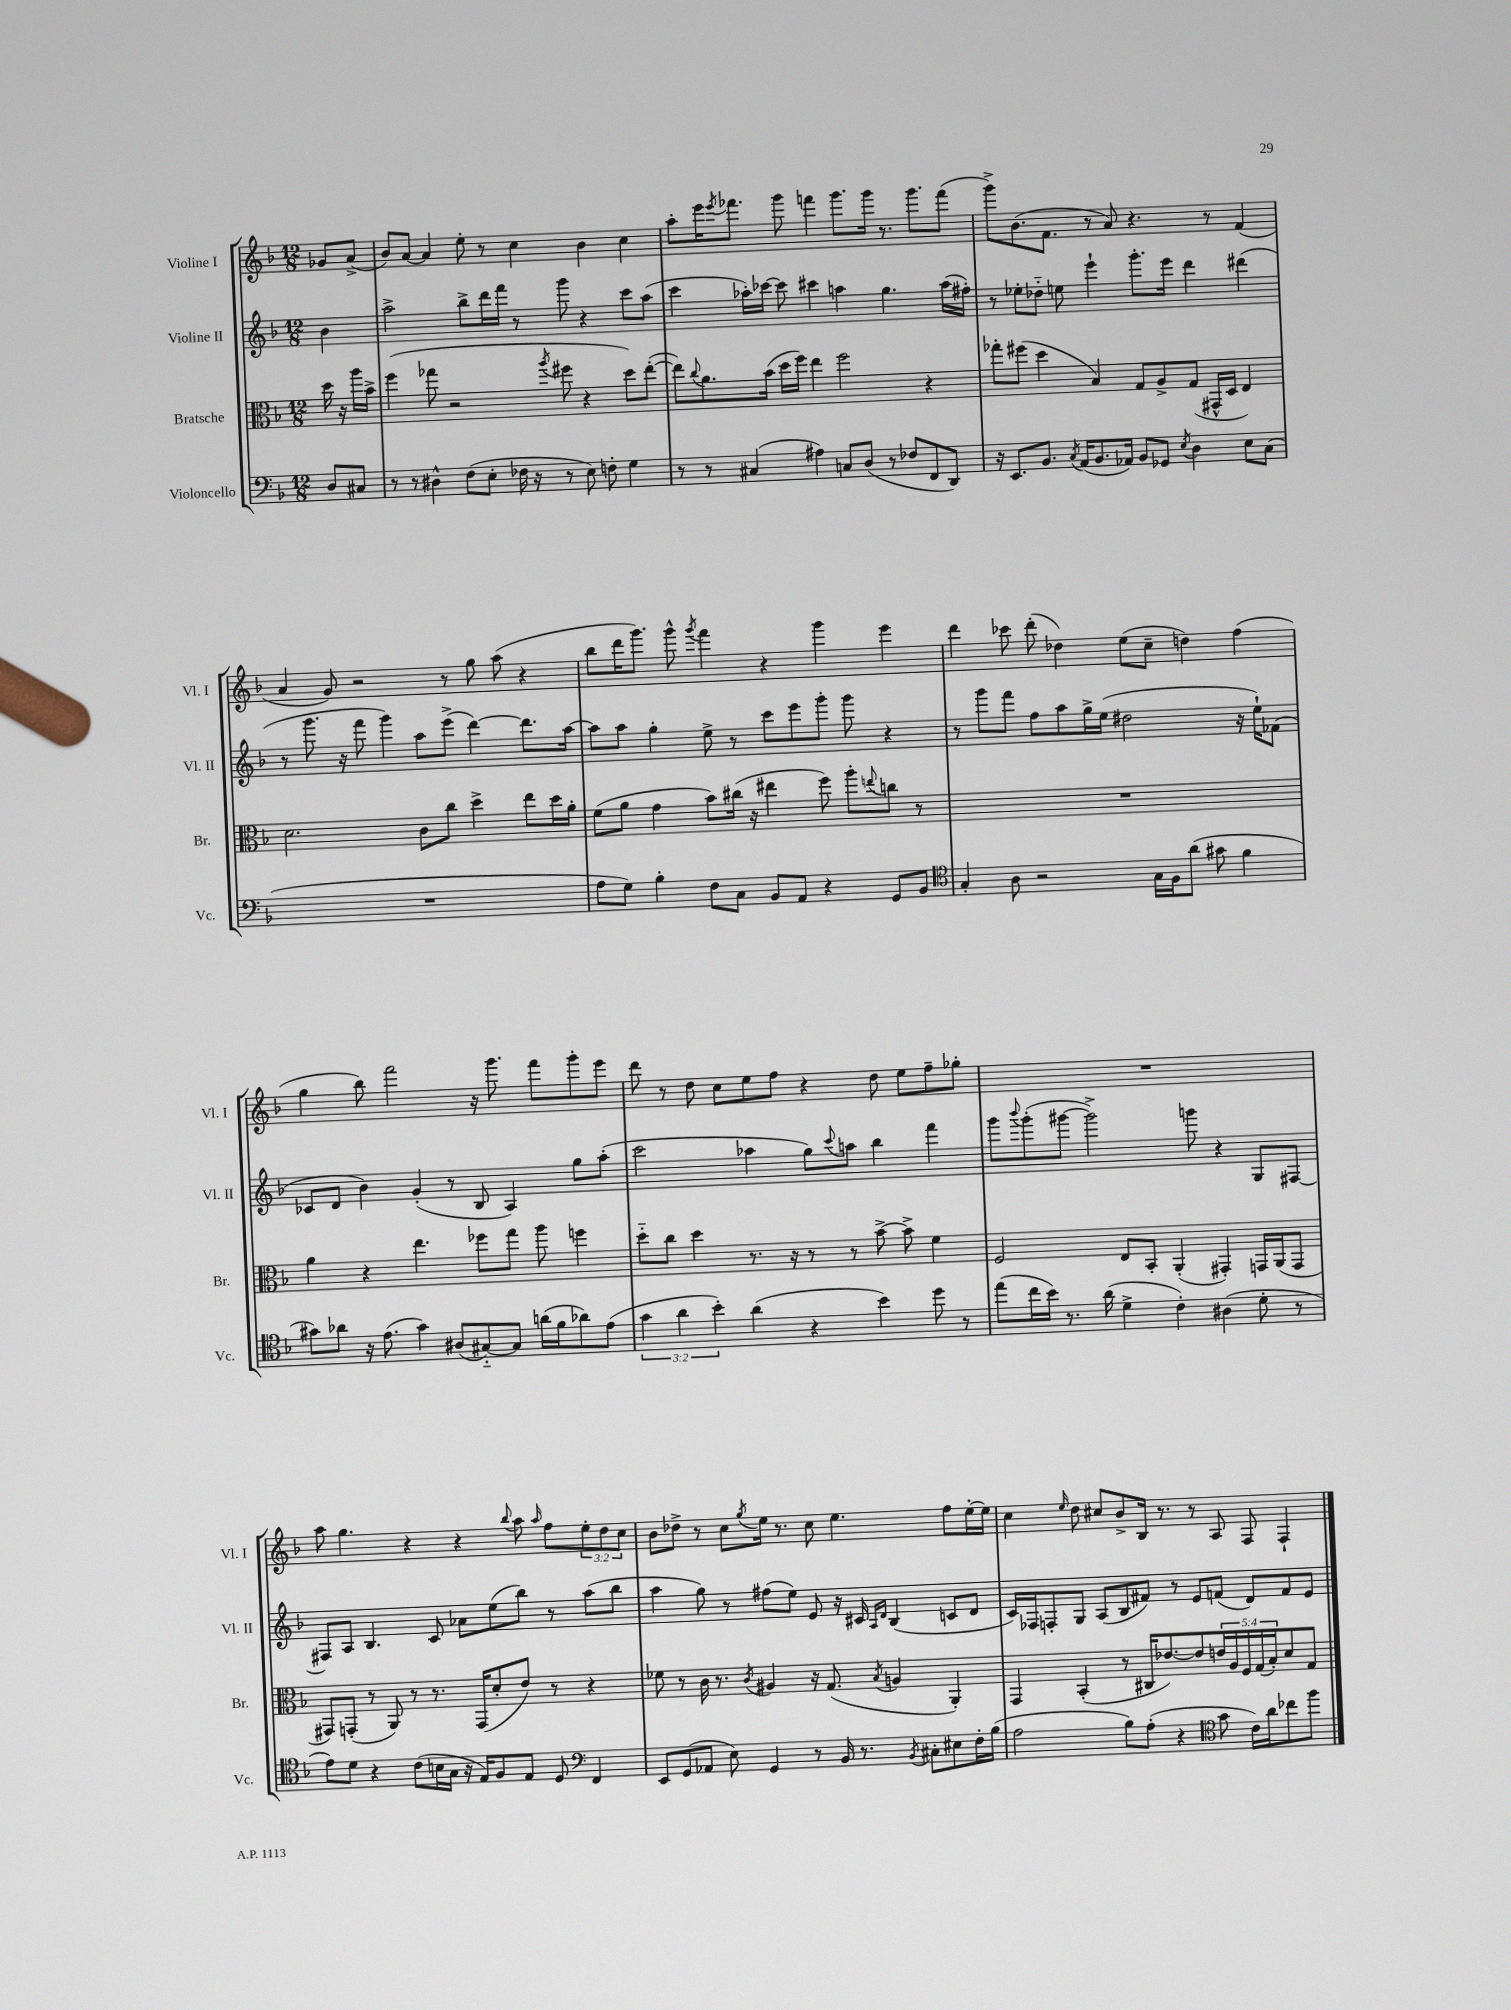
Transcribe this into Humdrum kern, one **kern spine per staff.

**kern	**kern	**kern	**kern
*part4	*part3	*part2	*part1
*staff4	*staff3	*staff2	*staff1
*I"Violoncello	*I"Bratsche	*I"Violine II	*I"Violine I
*I'Vc.	*I'Br.	*I'Vl. II	*I'Vl. I
*clefF4	*clefC3	*clefG2	*clefG2
*k[b-]	*k[b-]	*k[b-]	*k[b-]
*M12/8	*M12/8	*M12/8	*M12/8
=	=	=	=
8D/L	16dd\	4b-\	8g-X/L
.	16r	.	.
8C#X/J	16aa\LL	.	(8a^/J
.	16b-^\JJ	.	.
=1	=1	=1	=1
8r	(4ff\	2aa^\	8b-/L)
8r	.	.	[8a/J
4D#X^^\	8gg-X\	.	4a/]
.	2r	.	.
(8F\L	.	8bb-^\L	8ee'\
8E'\J	.	16ddd\L	8r
.	.	16fff\JJ	.
16F-X\	.	8r	4cc\
16r	.	.	.
.	8qaa/	.	.
8r	8ff#X\	8ggg\	.
8E\)	4r	4r	4b-\
8Fn'\	.	.	.
4G\	8dd\L)	8ccc\L	4cc\
.	([8ee'\J	(8aa\J	.
=2	=2	=2	=2
8r	8ee\L])	4ccc\	8aa'\L
.	8qqcc/	.	.
8r	8.a\	.	16eee\K
.	.	.	8qeee/
.	.	.	8.fff-X\J
(4C#X/	.	16aa-X'\LL)	.
.	(16b-\Jk	[16ccc-X\JJ	.
.	16dd\LL	8ccc-\]	8ggg\
.	16ff\JJ)	.	.
4A#X\)	4ee\	4ccc#X\	4fffn\
8Cn/L	2ff\	4aan\	8.ggg\L
(8D/J	.	.	.
.	.	.	16ggg\Jk
8r	.	4.gg\	8.r
8F-X/L	.	.	.
.	.	.	8.ggg\L
8FF/	4r	.	.
8DD/J)	.	(16aa\LL	(8fff\J
.	.	16ff#X'\JJ)	.
=3	=3	=3	=3
16r	8gg-X'\L	8r	8ggg^\L)
8.EE/L	.	.	.
.	(8ff#X\J	8ee-X'\L	(8.b-\
8.BB-/J	4dd\	8dd-X\J	.
.	.	.	8.f\J
.	.	8een\	.
8qC/	.	.	.
(16AA/KL	.	.	.
8.BB-/	4B-/)	4eee`\	8r
.	.	.	8a/)
16AA-X/Jk)	.	.	.
8BB-/L	8G/L	8.ggg'\L	4.r
8GG-X/J	8A^/	.	.
.	.	16eee\Jk	.
8qE/	.	.	.
4D\	(8G/J	4ddd\	.
.	16GG#X^^/LL	.	8r
.	16D/JJ	.	.
8E\L	4E/)	(4ddd#X\	(4f/
(8C\J	.	.	.
!!LO:LB:g=z
=4	=4	=4	=4
1.r	2.d\	8r	4a/
.	.	8.ggg\	.
.	.	.	8g/)
.	.	16r	.
.	.	8fff\	2r
.	.	4ggg\)	.
.	8c\L	8aa\L	.
.	8cc\J	(8eee^\J	8r
.	4dd^\	[4ddd\)	8gg\
.	.	.	(8aa\
.	8ee\L	8.ddd\L]	4r
.	16dd\L	.	.
.	16a'\JJ	[16aa\Jk	.
=5	=5	=5	=5
8A\L	(8f\L	8aa\L]	8bb-\L
8G\J)	8a\J	8aa\J	16ddd\K
.	.	.	8.ggg\J)
4B-'\	4g\	4gg'\	.
.	.	.	8ggg^^\
.	.	.	8qggg/
8F\L	8b-\L)	8ee^\	4fff\
8C\J	(16cc#X\Jk	8r	.
.	16r	.	.
8BB-/L	4ee#X\	8ccc\L	4r
8AA/J	.	8eee\	.
4r	8ff\)	8ggg'\J	4ggg\
.	8aa'\L	8ggg\	.
.	8qqeen/	.	.
8GG/L	8ccn\J	4r	4eee\
8BB-/J	8r	.	.
=6	=6	=6	=6
*clefC4	*	*	*
4G'/	1.r	8r	4ddd\
.	.	8ggg\L	.
8A\	.	8fff\J	8ccc-X\
2r	.	8ff\L	(8ddd'\
.	.	8aa\	4dd-X\)
.	.	16gg^\L	.
.	.	(16ee\JJ	.
.	.	2dd#X\	(8ee\L
16G\LL	.	.	8cc~\J
16F\J	.	.	.
(8a\J	.	.	4ddn\)
8g#X\	.	.	.
4f\	.	16r	(4ff\
.	.	16ee`\KL)	.
.	.	(8f-X\J	.
!!LO:LB:g=z
=7	=7	=7	=7
8g#X\L)	4a\	8c-X/L	4gg\
8a-X\J	.	8d/J	.
16r	4r	4b-\)	8bb-\)
(8.e\	.	.	.
.	.	.	2fff\
4g#\)	4.ee\	(4g'/	.
(8A#X/L	.	8r	.
[8G#X/)	8ff-X\L	8B-/	16r
.	.	.	8.ggg\
8G#/J]	8gg\J	4A/)	.
(16an\LL	8aa\	.	8fff\L
16f\J	.	.	.
8a-X\)	4ffn\	8gg\L	8ggg'\
(8e\J	.	(8aa'\J	8eee\J
=8	=8	=8	=8
6g\	8dd\L	2ccc\	8ddd\
.	8cc\J	.	8r
6a\	.	.	.
.	4dd\	.	8dd\
6b-'\)	.	.	.
.	.	.	8cc\L
(4a\	8.r	4aa-X\	8ee\
.	.	.	8ff\J
.	16r	.	.
4r	8r	8gg\L)	4r
.	.	8qqccc/	.
.	8r	8aan\J	.
4b-\)	[8b-^\	4bb-\	8dd\
.	8b-^\]	.	8ee\L
8dd\	4f\	4fff\	8ff~\
8r	.	.	8gg-X'\J
=9	=9	=9	=9
(8ee\L	2F/	8ggg\L	1.r
.	.	8qqbbb-/	.
16cc\L	.	(8ggg'\	.
16b-\JJ)	.	.	.
8.r	.	[8ggg#X\J	.
.	.	2ggg#^\])	.
(16a\	.	.	.
4d^\	8E/L	.	.
.	8BB-'/J	.	.
4c'\)	(4AA'/	.	.
.	.	8gggn\	.
(4A#X\	4GG#X'/)	4r	.
8d'\	16GGn/LL	8G/L	.
.	(16AA/J	.	.
8r	8GG/J	[8F#X/J	.
!!LO:LB:g=z
=10	=10	=10	=10
8e\L)	8GG#X/L)	8F#X/L]	8aa\
8d\J	(8GGn'/J	8A/J	4.gg\
4r	8r	4.B-/	.
.	8AA/)	.	.
(8c\L	8r	.	4r
16Bn\L	8.r	8c/	.
16G\JJ	.	.	.
16r	.	8a-X\L	4r
16E/KL)	(16GG/KL	.	.
8F/	8d'/	(8ee\	.
.	.	.	8qqbb-/
8E/J	8e/J)	8bb-\J)	8aa\
.	.	.	16qqaa/
8D/	8r	8r	8ff\L
*clefF4	*	*	*
4FF/	4r	(8aa\L	12ee'\
.	.	.	12dd\
.	.	8bb-\J	.
.	.	.	12cc\J
=11	=11	=11	=11
8EE/L	8f-X\	4aa\	8b-\L
(8GG/	8r	.	8dd-X^\J
8AA-X/J	16c\	8gg\)	8r
.	8.r	.	.
8E\)	.	8r	8cc\L
.	8qc/	.	8qgg/
4GG/	4A#X/	(8ff#X\L	16ee\Jk
.	.	.	8.r
.	.	8ee\J)	.
8r	16r	8e/	8cc\
.	(8.G/	.	.
16BB-/	.	16r	4.ee\
8.r	.	16c#X/	.
.	.	16qqA/LL	.
.	8qB-/	16qqd/JJ	.
.	4An/	(4B-/	.
8qBB-/	.	.	.
8C#X'\L	.	.	.
8E#X\	4AA'/)	8cn/L	8ff\L
16F'\L	.	8d/J	[16ee'\L
(16B-\JJ	.	.	16ee\JJ]
=12	=12	=12	=12
2A\	4GG/	16c/LL)	4cc\
.	.	16F-X/J	.
.	.	8Fn'/	.
.	.	.	16qqee/
.	(4BB-'/	8G/J	8dd\
.	.	(8A/L	8cc#X/L
8B-\L)	8r	8B-/	8b-^/
(8A'\J	16C#X/KL	8f#X/J)	16B-/Jk
.	[8.e-X/)	.	8.r
4r	.	8r	.
.	8e-/]	8e/L	8r
*clefC4	*	*	*
8g\	20en/L	(8fn/J	8A/
.	20A/	.	.
.	20F/	.	.
16c\LL)	.	8d/L)	8F/
.	(20G/	.	.
16a\J	.	.	.
.	20B-'/J)	.	.
8cc-X\	8d/	8f/	4F`/
8ff\J	8G/J	8e/J	.
==	==	==	==
*-	*-	*-	*-
